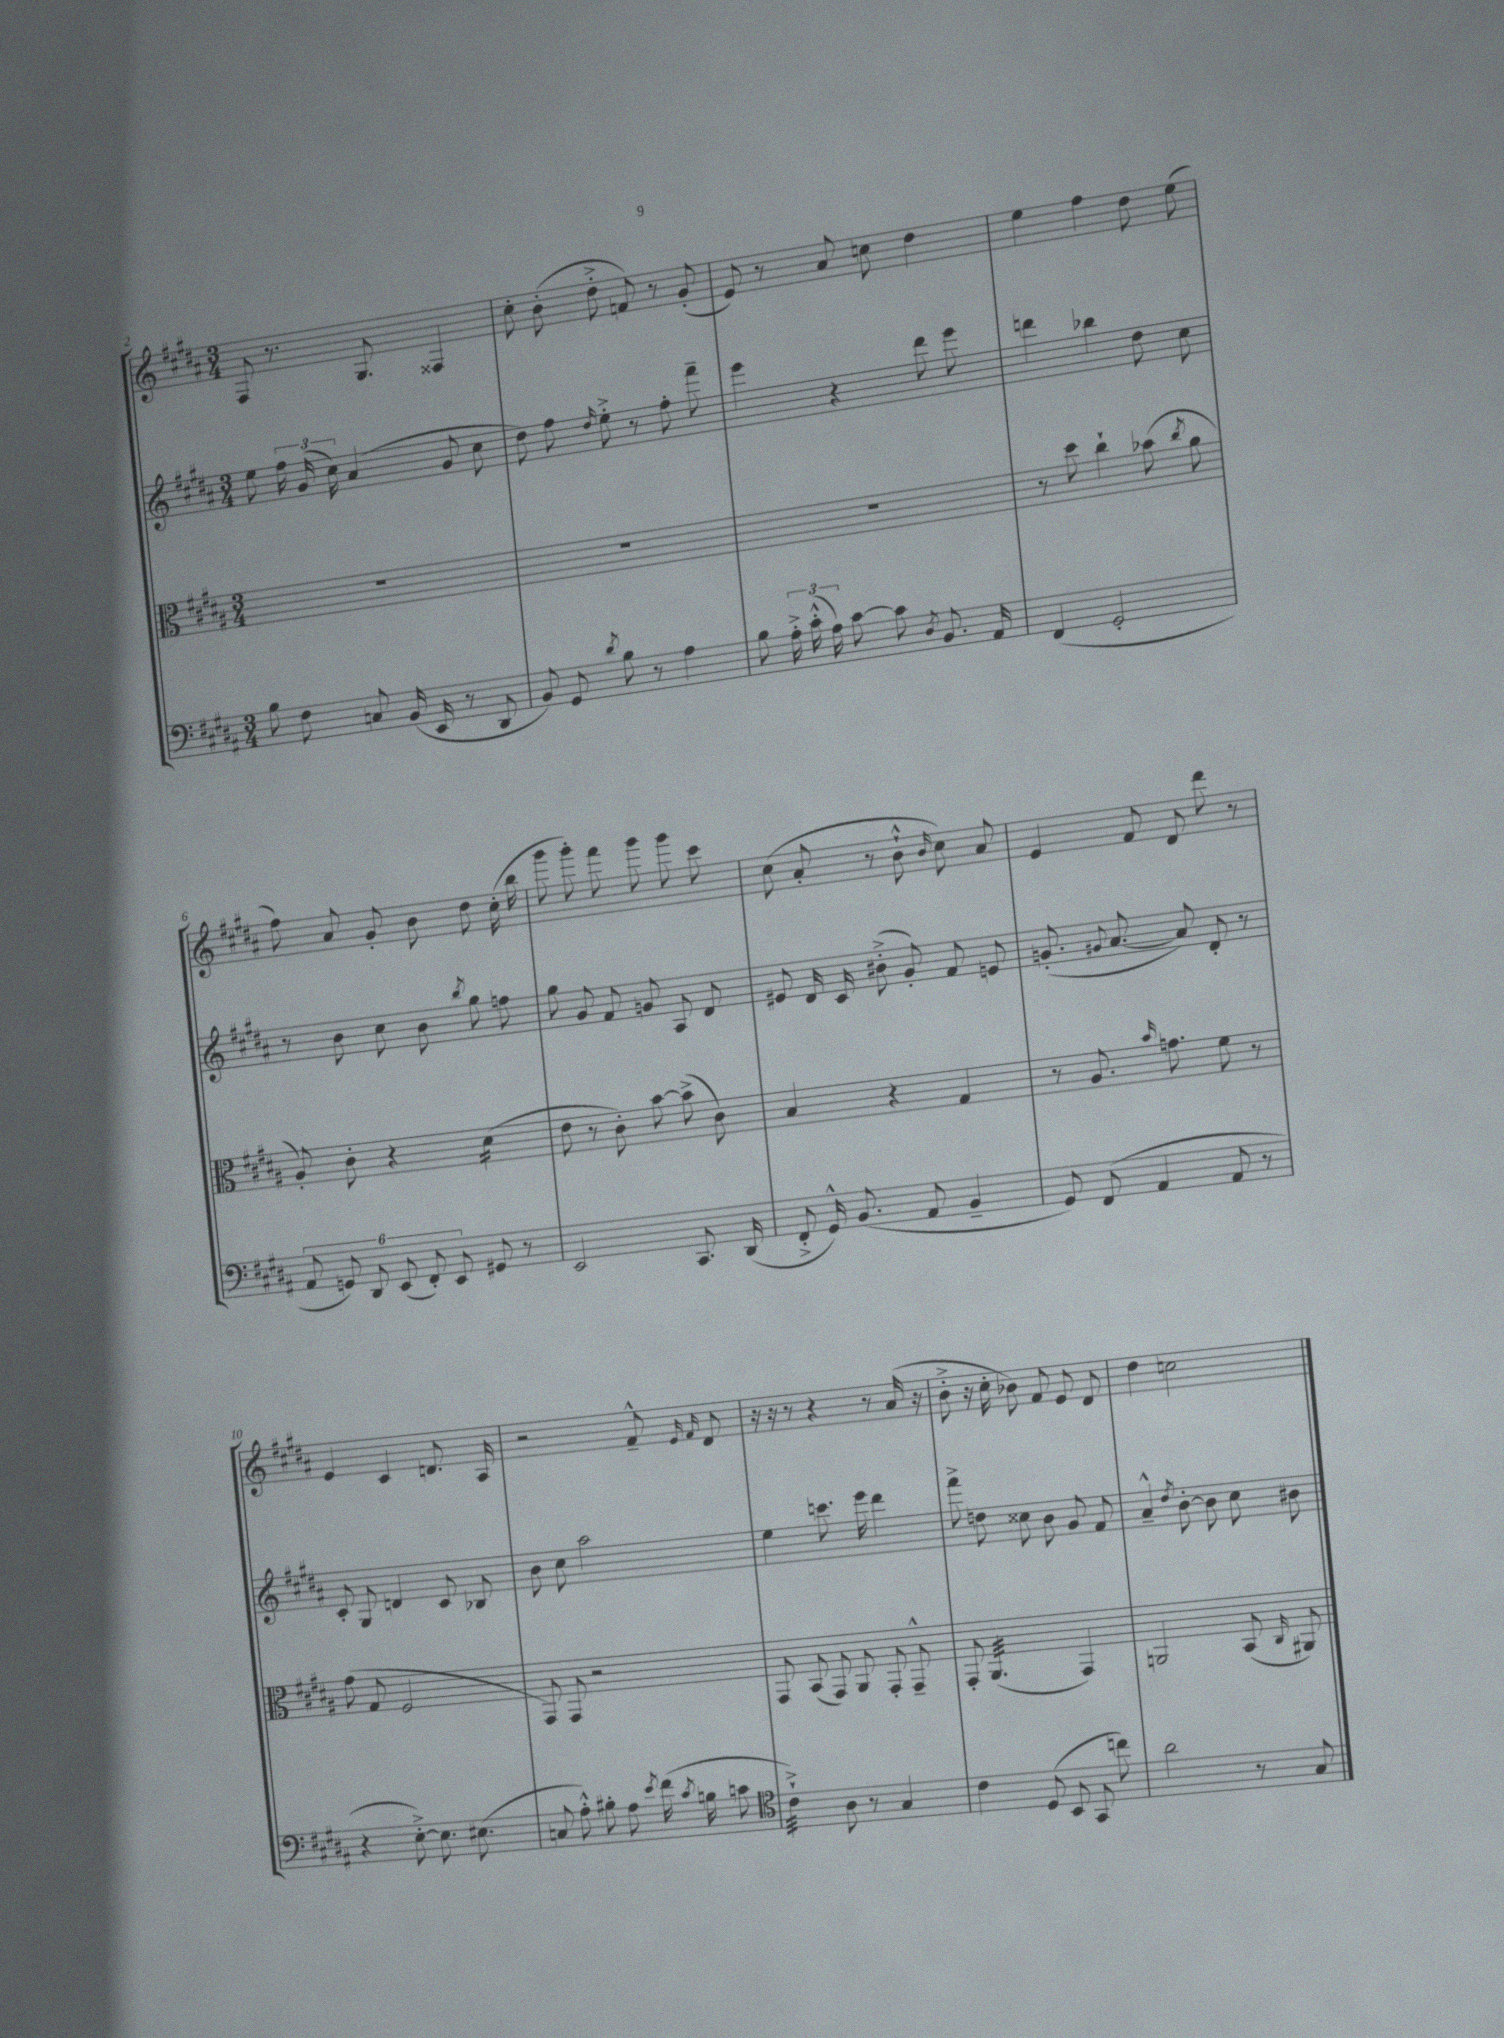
<<
\new StaffGroup <<
\new Staff = "s0" {
    \clef treble \key b \major \numericTimeSignature \time 3/4
    \autoBeamOff fis8 r8. gis8. fisis4 |
    cis''8-. b'8-.( dis''8-.-> f'8) r8 gis'8-.( |
    e'8) r8 ais'8 c''8 dis''4 |
    e''4 fis''4 dis''8 e''8( |
    fis''8) ais'8 gis'8-. b'8 dis''8 cis''16-.( b''16 |
    gis'''8 gis'''8-.) fis'''8 gis'''8 gis'''8 cis'''8 |
    cis''8( ais'8-. r8 b'8-!-^ \grace { b'16 } cis''8) ais'8 |
    e'4 fis'8 dis'8 dis'''8 r8 |
    e'4 cis'4 d'8. ais16 |
    r2 fis'8---^ \grace { e'16 fis'16 } dis'8 |
    r16 r16 r8 r4 r8 ais'16( r16 |
    b'8-.-> r16 cis''16-. bes'8) fis'8 e'8 dis'8 |
    dis''4 c''2 \bar "|." |
}
\new Staff = "s1" {
    \clef treble \key b \major \numericTimeSignature \time 3/4
    \autoBeamOff e''8 \tuplet 3/2 { fis''16 gis'16( cis''16) } ais'4( gis'8 cis''8 |
    dis''8) fis''8 \grace { dis''16 } e''8-.-> r8 fis''8-. fis'''8-- |
    e'''4 r4 dis'''8 e'''8 |
    d'''4 bes''4 dis''8 cis''8 |
    r8 b'8 cis''8 b'8 \acciaccatura { b''8 } gis''8 f''8 |
    gis''8 gis'8 fis'8 g'8 ais8 dis'8 |
    eis'8 dis'16 cis'16 bis'8-.->( gis'8-.) fis'8 e'8 |
    g'8.-.( \appoggiatura { gis'8 } ais'8.~ ais'8) dis'8-. r8 |
    cis'8-. gis8 d'4 cis'8 bes8 |
    b'8 cis''8 ais''2 |
    e''4 c'''8. e'''16 dis'''4 |
    fis'''8-> d''8 cisis''8 b'8 gis'8 fis'8 |
    ais'4---^ \acciaccatura { dis''8 } b'8~-. b'8 cis''8 bis'8 \bar "|." |
}
\new Staff = "s2" {
    \clef alto \key b \major \numericTimeSignature \time 3/4
    \autoBeamOff R2. |
    R2. |
    R2. |
    r8 dis''8 cis''4-! bes'8( \acciaccatura { cis''8 } ais'8 |
    ais8-.) cis'8-. r4 dis'4:16( |
    e'8 r8 cis'8-.) b'8~ b'8->( cis'8) |
    b4 r4 gis4 |
    r8 ais8. \grace { b'16 } g'8. fis'8 r8 |
    gis'8( gis8 fis2 |
    gis,8) gis,8 r2 |
    gis,8 b,8( gis,8) ais,8 gis,8-. gis,8---^ |
    gis,8-. ais,4.:32( gis,4) |
    a,2 b,8( \grace { cis16 } ais,8) \bar "|." |
}
\new Staff = "s3" {
    \clef bass \key b \major \numericTimeSignature \time 3/4
    \autoBeamOff b8 fis8 c8 b,16( e,16 r8 dis,8 |
    b,8) gis,8 \acciaccatura { dis'8 } b8 r8 ais4 |
    b8 \tuplet 3/2 { ais16-.-> cis'16-.-^( ais16) } cis'8~ cis'8 \acciaccatura { dis8 } b,8. ais,16 |
    fis,4( gis,2-. |
    \tuplet 6/4 { ais,8 g,8) dis,8 e,8( fis,8-.) e,8 } gis,8 r8 |
    e,2 cis,8. dis,16( |
    fis,8-.-> gis,16-^) b,8.( ais,8 b,4-- |
    gis,8) fis,8( ais,4 ais,8 r8 |
    r4 e8~-.->) e8. eis8.( |
    c8 ais8-.-^) bis8-. ais8 \acciaccatura { e'8 } fis'16( \acciaccatura { cis'8 } b16 c'8 |
    \clef tenor cis'4:32-!->) ais8 r8 gis4 |
    cis'4 dis8( b,8 gis,8 c''8) |
    ais'2 r8 gis8 \bar "|." |
}
>>
>>
\layout { \context { \Score currentBarNumber = #2 } }
